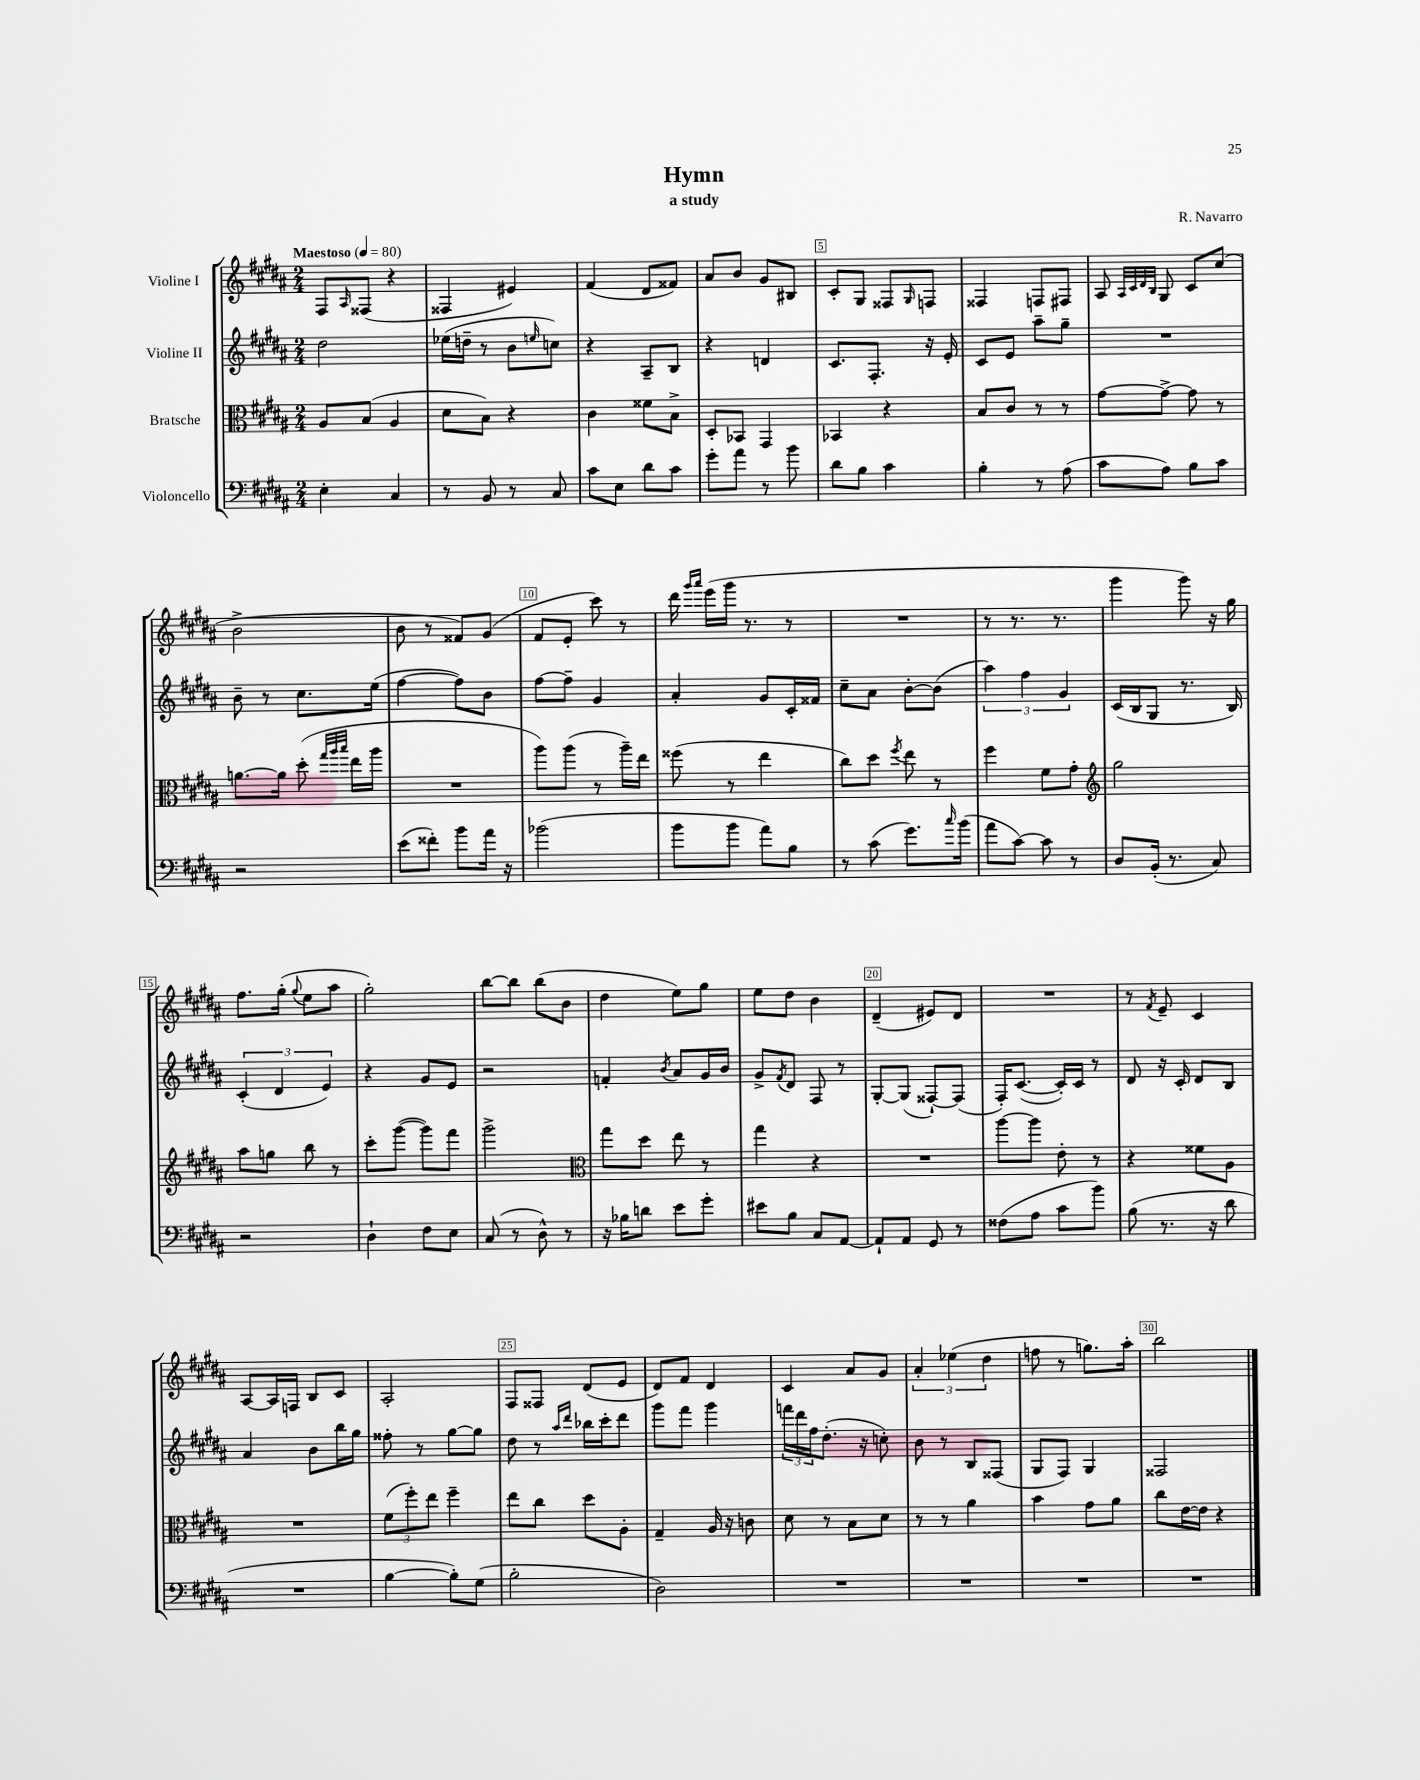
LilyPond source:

\header { title = "Hymn" composer = "R. Navarro" subtitle = "a study" }
<<
\new StaffGroup <<
\new Staff = "s0" \with { instrumentName = "Violine I" } {
    \clef treble \key b \major \numericTimeSignature \time 2/4 \tempo "Maestoso" 4 = 80
    fis8 \grace { ais16 } fisis8( r4 |
    fisis4 eis'4) |
    fis'4( dis'8 fisis'8) |
    ais'8 b'8 gis'8 bis8 |
    cis'8-. gis8 fisis8 \grace { gis16 } f8 |
    fisis4 f8 fis8 |
    ais8 \grace { ais32 cis'32 dis'32 b32 } gis8 cis'8 cis''8( |
    b'2-> |
    b'8 r8 fisis'8) gis'8( |
    fis'8 e'8-. cis'''8) r8 |
    dis'''16 \grace { gis'''16 ais'''16 } e'''16( gis'''16 r8. r8 |
    R2 |
    r8 r8. r8. |
    gis'''4 gis'''8) r16 gis''16 |
    fis''8. gis''16-.( \appoggiatura { gis''8 } e''8 ais''8 |
    gis''2-.) |
    b''8~ b''8 b''8( b'8 |
    dis''4 e''8) gis''8 |
    e''8 dis''8 b'4 |
    dis'4--( eis'8) dis'8 |
    R2 |
    r8 \acciaccatura { fis'8 } e'8-- cis'4 |
    ais8~ ais16 f16 b8 cis'8 |
    ais2-. |
    fis8 fisis8 dis'8( e'8 |
    dis'8) fis'8 dis'4 |
    cis'4 ais'8 gis'8 |
    \tuplet 3/2 { ais'4-. ees''4( dis''4 } |
    f''8 r8 g''8.) ais''16-. |
    b''2 \bar "|." |
}
\new Staff = "s1" \with { instrumentName = "Violine II" } {
    \clef treble \key b \major \numericTimeSignature \time 2/4
    dis''2 |
    ees''16( d''16-- r8 b'8 \grace { e''16 } c''8) |
    r4 ais8-- b8 |
    r4 d'4 |
    cis'8. fis8.-. r16 e'16-. |
    cis'8 e'8 ais''8-- gis''8-- |
    R2 |
    b'8-- r8 cis''8. e''16( |
    fis''4~ fis''8) b'8 |
    fis''8~ fis''8-- gis'4 |
    ais'4-. gis'8 cis'16-. fisis'16 |
    cis''8-- ais'8 b'8~-. b'8( |
    \tuplet 3/2 { ais''4) fis''4 gis'4 } |
    cis'16( b16 gis8 r8. b16) |
    \tuplet 3/2 { cis'4-.( dis'4 e'4) } |
    r4 gis'8 e'8 |
    r2 |
    f'4-. \acciaccatura { b'8 } ais'8 gis'16 b'16 |
    gis'8-> \acciaccatura { fis'8 } dis'8 fis8 r8 |
    gis8~-. gis8( fisis8~-!) fisis8( |
    fis16-.) cis'8.~( cis'16-.) cis'16 r8 |
    dis'8 r16 cis'16-. dis'8 b8 |
    ais'4 b'8 b''16 gis''16 |
    fisis''8-. r8 gis''8~ gis''8 |
    dis''8 r8 \grace { ais''16 dis'''16 } bes''16 cis'''16-. dis'''8 |
    gis'''8 fis'''8 gis'''4 |
    \tuplet 3/2 { f'''16 dis'''16 fis''16 } dis''8.-.( r16 c''8-.) |
    b'8 r8 b8 fisis8( |
    gis8 fis8) gis4 |
    fisis2 \bar "|." |
}
\new Staff = "s2" \with { instrumentName = "Bratsche" } {
    \clef alto \key b \major \numericTimeSignature \time 2/4
    ais8 b8( ais4 |
    dis'8 b8) r4 |
    cis'4 fisis'8 b8-> |
    dis8-. bes,8 gis,4 |
    bes,4 r4 |
    b8 cis'8 r8 r8 |
    gis'8~ gis'8~-> gis'8 r8 |
    a'8.~ a'16 dis''8-.( \grace { gis''32 ais''32 b''32 } e''16 ais''16 |
    R2 |
    ais''8) ais''8( r8 ais''16--) e''16 |
    fisis''8( r8 e''4 |
    cis''8) dis''8 \acciaccatura { fis''8 } e''8 r8 |
    fis''4 fis'8 gis'8-. |
    \clef treble gis''2 |
    ais''8 g''8 b''8 r8 |
    cis'''8-. gis'''8~( gis'''8) fis'''8 |
    gis'''2-> |
    \clef alto gis''8 dis''8 e''8 r8 |
    gis''4 r4 |
    R2 |
    ais''8~ ais''8 e'8-. r8 |
    r4 fisis'8 ais8 |
    R2 |
    \tuplet 3/2 { fis'8( fis''8-.) e''8 } fis''4-- |
    e''8 cis''8 dis''8 ais8-. |
    gis4-- ais16 r16 c'8 |
    dis'8 r8 b8 dis'8 |
    r8 r8 ais'4 |
    b'4 gis'8 ais'8 |
    cis''8 e'16~ e'16 r4 \bar "|." |
}
\new Staff = "s3" \with { instrumentName = "Violoncello" } {
    \clef bass \key b \major \numericTimeSignature \time 2/4
    e4-. cis4 |
    r8 b,8 r8 cis8 |
    cis'8 e8 dis'8 cis'8 |
    gis'8-. ais'8 r8 b'8 |
    dis'8 b8 cis'4 |
    b4-. r8 ais8( |
    cis'8 ais8) b8 cis'8 |
    r2 |
    e'8( fisis'8-.) b'8 ais'16 r16 |
    bes'2( |
    b'8 b'8 ais'8) b8 |
    r8 cis'8( gis'8.) \grace { cis''16 } b'16( |
    ais'8 cis'8~) cis'8 r8 |
    dis8 b,16-.( r8. cis8) |
    r2 |
    dis4-! fis8 e8 |
    cis8( r8 dis8-^) r8 |
    r16 bes16 d'8 e'8 gis'8-. |
    eis'8 b8 cis8 ais,8~ |
    ais,8-! ais,8 gis,8 r8 |
    fisis8( ais8 cis'8 b'8) |
    b8( r8. r16 dis'8 |
    R2 |
    b4~ b8-.) gis8( |
    b2-. |
    dis2) |
    R2 |
    R2 |
    R2 |
    R2 \bar "|." |
}
>>
>>
\layout { \context { \Score \override BarNumber.break-visibility = ##(#f #t #t) barNumberVisibility = #(every-nth-bar-number-visible 5) \override BarNumber.stencil = #(make-stencil-boxer 0.1 0.3 ly:text-interface::print) } }
